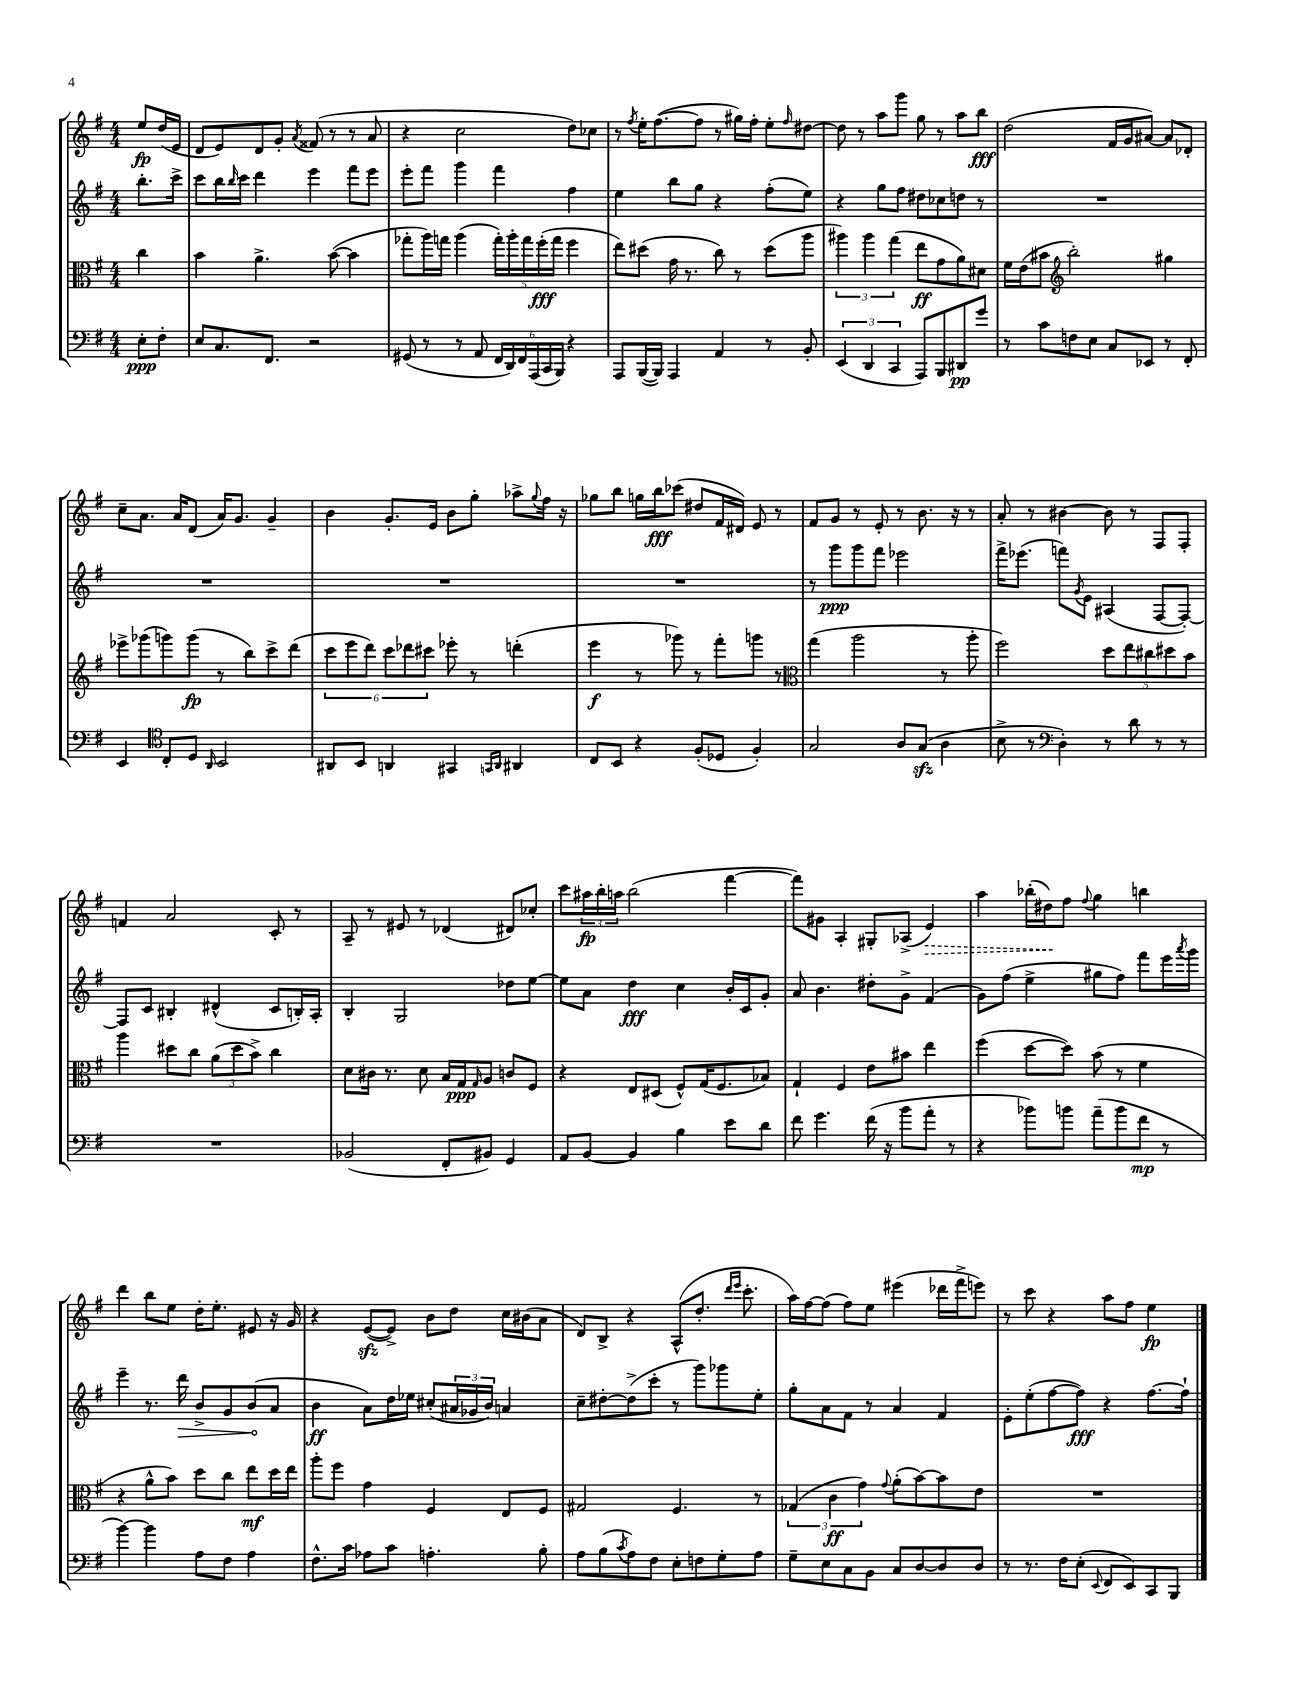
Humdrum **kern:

**kern	**dynam	**kern	**dynam	**kern	**dynam	**kern	**dynam
*part4	*part4	*part3	*part3	*part2	*part2	*part1	*part1
*staff4	*staff4	*staff3	*staff3	*staff2	*staff2	*staff1	*staff1
*clefF4	*	*clefC3	*	*clefG2	*	*clefG2	*
*k[f#]	*	*k[f#]	*	*k[f#]	*	*k[f#]	*
*M4/4	*	*M4/4	*	*M4/4	*	*M4/4	*
=	=	=	=	=	=	=	=
8E'\L	ppp	4cc\	.	8.bb'\L	.	8ee/L	fp
8F#'\J	.	.	.	.	.	(16dd/L	.
.	.	.	.	16ccc^\Jk	.	16e/JJ	.
=1	=1	=1	=1	=1	=1	=1	=1
8E/L	.	4b\	.	8ccc\L	.	8d/L	.
8.C/	.	.	.	16bb\L	.	8e/)	.
.	.	.	.	16qqbb/	.	.	.
.	.	.	.	16ccc\JJ	.	.	.
.	.	4.a^\	.	4ddd\	.	8d/	.
8.FF#/J	.	.	.	.	.	.	.
.	.	.	.	.	.	8g'/J	.
.	.	.	.	.	.	8qa/	.
2r	.	.	.	4eee\	.	(8f##X/	.
.	.	([8b\	.	.	.	8r	.
.	.	4b\]	.	8fff#\L	.	8r	.
.	.	.	.	8eee\J	.	8a/	.
=2	=2	=2	=2	=2	=2	=2	=2
(8GG#X/	.	8gg-X'\L	.	8eee'\L	.	4r	.
8r	.	16aa\L)	.	8fff#\J	.	.	.
.	.	16ggn\JJ	.	.	.	.	.
8r	.	(4aa\	.	4ggg\	.	2cc\	.
8AA/	.	.	.	.	.	.	.
24FF#/LL	.	20gg'\LL)	.	4fff#\	.	.	.
24DD/)	.	.	.	.	.	.	.
.	.	20aa'\	.	.	.	.	.
24FF#/	.	.	.	.	.	.	.
.	.	20gg\	.	.	.	.	.
(24AAA/	.	.	.	.	.	.	.
.	.	(20ff#'\	fff	.	.	.	.
24CC/	.	.	.	.	.	.	.
.	.	20gg\JJ	.	.	.	.	.
24BBB/JJ)	.	.	.	.	.	.	.
4r	.	4ff#\	.	4ff#\	.	8dd\L)	.
.	.	.	.	.	.	8cc-X\J	.
=3	=3	=3	=3	=3	=3	=3	=3
8AAA/L	.	8ee\L)	.	4ee\	.	8r	.
.	.	.	.	.	.	8qff#/	.
([16BBB/L	.	(8dd#X\J	.	.	.	16ee'\KL	.
16BBB/JJ])	.	.	.	.	.	([8.ff#\	.
4AAA/	.	16g\	.	8bb\L	.	.	.
.	.	8.r	.	.	.	.	.
.	.	.	.	8gg\J	.	8ff#\J]	.
4AA/	.	8cc\)	.	4r	.	8r	.
.	.	8r	.	.	.	16gg#X\LL)	.
.	.	.	.	.	.	16ff#'\JJ	.
8r	.	(8dd#\L	.	(8ff#'\L	.	8ee'\L	.
.	.	.	.	.	.	16qqff#/	.
8BB'/	.	8aa\J	.	8ee\J)	.	[8dd#X\J	.
=4	=4	=4	=4	=4	=4	=4	=4
(6EE/	.	6aa#X\)	.	4r	.	8dd#\]	.
.	.	.	.	.	.	8r	.
6DD/	.	6aa#\	.	.	.	.	.
.	.	.	.	8gg\L	.	8aa\L	.
6CC/	.	(6gg\	.	.	.	.	.
.	.	.	.	8ff#\J	.	8ggg\J	.
8AAA/L)	.	8ee\L	ff	8dd#X\L	.	8gg\	.
8BBB/	.	8g\	.	8cc-X\	.	8r	.
8DD#X/	pp	8a\)	.	8ddn\J	.	8aa\L	.
8g/J	.	8d#X\J	.	8r	.	8bb\J	fff
=5	=5	=5	=5	=5	=5	=5	=5
8r	.	16f#\LL	.	1r	.	(2dd\	.
.	.	(16e\J	.	.	.	.	.
8c\L	.	8b#X\J	.	.	.	.	.
*	*	*clefG2	*	*	*	*	*
8Fn\	.	2bb'\)	.	.	.	.	.
8E\J	.	.	.	.	.	.	.
8C/L	.	.	.	.	.	16f#/LL	.
.	.	.	.	.	.	16g/J	.
8EE-X/J	.	.	.	.	.	[8a#X/J)	.
8r	.	4gg#X\	.	.	.	8a#/L]	.
8FF#'/	.	.	.	.	.	8d-X'/J	.
!!LO:LB:g=z
=6	=6	=6	=6	=6	=6	=6	=6
4EE/	.	8eee-X^\L	.	1r	.	8cc~\L	.
.	.	(8ggg-X\	.	.	.	8.a\J	.
*clefC4	*	*	*	*	*	*	*
8C'/L	.	8gggn\)	.	.	.	.	.
.	.	.	.	.	.	16a/KL	.
8D/J	.	(8ggg\J	fp	.	.	(8d/J	.
16qqAA/	.	.	.	.	.	.	.
2BB/	.	8r	.	.	.	16a/KL)	.
.	.	.	.	.	.	8.g/J	.
.	.	8bb\L)	.	.	.	.	.
.	.	8ccc^\	.	.	.	4g~/	.
.	.	(8ddd\J	.	.	.	.	.
=7	=7	=7	=7	=7	=7	=7	=7
8AA#X/L	.	12ccc\L	.	1r	.	4b\	.
.	.	12eee\	.	.	.	.	.
8BB/J	.	.	.	.	.	.	.
.	.	12ddd\J)	.	.	.	.	.
4AAn/	.	12ccc\L	.	.	.	8.g'/L	.
.	.	12ddd-X\	.	.	.	.	.
.	.	12ccc#X\J	.	.	.	.	.
.	.	.	.	.	.	16e/Jk	.
4GG#X/	.	8eee-X'\	.	.	.	8b\L	.
.	.	8r	.	.	.	8gg'\J	.
16qqGGn/LL	.	.	.	.	.	.	.
16qqAA/JJ	.	.	.	.	.	.	.
4AA#X/	.	(4dddn'\	.	.	.	8aa-X^\L	.
.	.	.	.	.	.	8qqgg/	.
.	.	.	.	.	.	16ff#\Jk	.
.	.	.	.	.	.	16r	.
=8	=8	=8	=8	=8	=8	=8	=8
8C/L	.	4eee\	f	1r	.	8gg-X\L	.
8BB/J	.	.	.	.	.	8bb\J	.
4r	.	8r	.	.	.	16ggn\LL	.
.	.	.	.	.	.	16bb\J	fff
.	.	8ggg-X\)	.	.	.	(8ccc-X\J	.
(8F#'/L	.	8r	.	.	.	8dd#X/L	.
8D-X/J	.	8fff#'\L	.	.	.	16f#/L	.
.	.	.	.	.	.	16d#X/JJ)	.
4F#'/)	.	8gggn\J	.	.	.	8e/	.
.	.	8r	.	.	.	8r	.
=9	=9	=9	=9	=9	=9	=9	=9
*	*	*clefC3	*	*	*	*	*
2G/	.	(4gg\	.	8r	.	8f#/L	.
.	.	.	.	8ggg\L	ppp	8g/J	.
.	.	2aa\	.	8ggg\	.	8r	.
.	.	.	.	8fff#\J	.	8e'/	.
8A/L	.	.	.	2eee-X\	.	8r	.
(8Gzz/J	.	.	.	.	.	8.b\	.
4A\	.	8r	.	.	.	.	.
.	.	.	.	.	.	16r	.
.	.	8aa'\	.	.	.	8r	.
=10	=10	=10	=10	=10	=10	=10	=10
8B^\	.	2ff#\)	.	16fff#^\KL	.	8a'/	.
.	.	.	.	(8.eee-X\J	.	.	.
8r	.	.	.	.	.	8r	.
*clefF4	*	*	*	*	*	*	*
4D'\)	.	.	.	8fffn\L)	.	[4b#X\	.
.	.	.	.	8qg/	.	.	.
.	.	.	.	8e\J	.	.	.
8r	.	10dd\L	.	(4A#X/	.	8b#\]	.
.	.	10ee\	.	.	.	.	.
8d\	.	.	.	.	.	8r	.
.	.	10cc#X\	.	.	.	.	.
8r	.	.	.	[8F#/L	.	8F#/L	.
.	.	10dd#X\	.	.	.	.	.
8r	.	.	.	8F#'/J_)	.	8F#'/J	.
.	.	10b\J	.	.	.	.	.
!!LO:LB:g=z
=11	=11	=11	=11	=11	=11	=11	=11
1r	.	4aa\	.	8F#/L]	.	4fn/	.
.	.	.	.	8c/J	.	.	.
.	.	8dd#X\L	.	4B#X'/	.	2a/	.
.	.	8cc\J	.	.	.	.	.
.	.	(12a\L	.	(4d#X^^/	.	.	.
.	.	12dd#\	.	.	.	.	.
.	.	12b^\J)	.	.	.	.	.
.	.	4cc\	.	8c/L	.	8c'/	.
.	.	.	.	16Bn'/L)	.	8r	.
.	.	.	.	16A'/JJ	.	.	.
=12	=12	=12	=12	=12	=12	=12	=12
(2BB-X/	.	8d\L	.	4B'/	.	8A~/	.
.	.	16c#X\Jk	.	.	.	8r	.
.	.	8.r	.	.	.	.	.
.	.	.	.	2G/	.	8e#X/	.
.	.	8d\	.	.	.	8r	.
8FF#'/L	.	16B/LL	.	.	.	(4d-X/	.
.	.	16G/J	ppp	.	.	.	.
.	.	16qqG/	.	.	.	.	.
8BB#X/J)	.	8A/J	.	.	.	.	.
4GG/	.	8cn/L	.	8dd-X\L	.	8d#X/L)	.
.	.	8F#/J	.	[8ee\J	.	8cc-X'/J	.
=13	=13	=13	=13	=13	=13	=13	=13
8AA/L	.	4r	.	8ee\L]	.	8ccc\L	.
[8BB/J	.	.	.	8a\J	.	24aa#X\L	fp
.	.	.	.	.	.	24bb'\	.
.	.	.	.	.	.	24aan\JJ	.
4BB/]	.	8E/L	.	4dd\	fff	(2bb\	.
.	.	(8D#X/J	.	.	.	.	.
4B\	.	8F#^^/L)	.	4cc\	.	.	.
.	.	(16G/K	.	.	.	.	.
.	.	8.F#/	.	.	.	.	.
8e\L	.	.	.	16b'/LL	.	[4fff#\	.
.	.	.	.	16c/J	.	.	.
8d\J	.	8B-X/J)	.	8g'/J	.	.	.
=14	=14	=14	=14	=14	=14	=14	=14
8f#\	.	4G`/	.	8a/	.	8fff#\L])	.
4.g\	.	.	.	4.b\	.	8g#X\J	.
.	.	4F#/	.	.	.	4A'/	.
(16f#\	.	8e\L	.	8dd#X'\L	.	8G#X'/L	.
16r	.	.	.	.	.	.	.
8b\L	.	8b#X\J	.	8g^\J	.	(8A-X^/J	.
!	!	!	!	!	!	!	!LO:HP:b
8a'\J	.	4ee\	.	(4f#/	.	4e/)	>
8r	.	.	.	.	.	.	.
=15	=15	=15	=15	=15	=15	=15	=15
4r	.	(4ff#\	.	8g\L)	.	4aa\	.
.	.	.	.	(8ff#\J	.	.	.
8b-X\L)	.	[8dd\L	.	4ee^\	.	(16bb-X'\LL	.
.	.	.	.	.	.	16dd#X\J)	.
8bn\J	.	8dd\J])	.	.	.	8ff#\J	]
.	.	.	.	.	.	8qqff#/	.
(8a~\L	.	(8b\	.	8gg#X\L	.	4gg\	.
8b\	.	8r	.	8ff#\J)	.	.	.
8f#\J	mp	4f#\	.	8fff#\L	.	4bbn\	.
8r	.	.	.	16eee\L	.	.	.
.	.	.	.	8qaaa/	.	.	.
.	.	.	.	16ggg\JJ	.	.	.
!!LO:LB:g=z
=16	=16	=16	=16	=16	=16	=16	=16
[4b\)	.	4r	.	4eee~\	.	4ddd\	.
4b\]	.	8a^^\L	.	8.r	.	8bb\L	.
.	.	8b\J)	.	.	.	8ee\J	.
!	!	!	!	!	!LO:HP:b	!	!
.	.	.	.	16ddd\	>	.	.
8A\L	.	8dd\L	.	8b^/L	.	16dd'\KL	.
.	.	.	.	.	.	8.ee'\J	.
8F#\J	.	8cc\J	.	8g/	.	.	.
4A\	.	8ee\L	mf	(8b/	.	8e#X/	.
.	.	16dd\L	.	8a/J	]	16r	.
.	.	16ee\JJ	.	.	.	16g/	.
=17	=17	=17	=17	=17	=17	=17	=17
8.F#^^\L	.	8aa'\L	.	4b\	ff	4r	.
.	.	8ff#\J	.	.	.	.	.
16c\Jk	.	.	.	.	.	.	.
8A-X\L	.	4g\	.	8a\L)	.	([8ezz/L	.
8c\J	.	.	.	16dd\L	.	8e^/J])	.
.	.	.	.	16ee-X\JJ	.	.	.
4.An'\	.	4F#/	.	(8cc#X'/L	.	8b\L	.
.	.	.	.	24a#X/L	.	8dd\J	.
.	.	.	.	24g-X/	.	.	.
.	.	.	.	24b/JJ)	.	.	.
.	.	8E/L	.	4an/	.	16cc\LL	.
.	.	.	.	.	.	(16b#X\J	.
8B'\	.	8F#/J	.	.	.	8a\J	.
=18	=18	=18	=18	=18	=18	=18	=18
8A\L	.	2G#X/	.	8cc~\L	.	8d/L)	.
(8B\	.	.	.	[8dd#X'\	.	8B^/J	.
8qc/	.	.	.	.	.	.	.
8A\)	.	.	.	(8dd#^\]	.	4r	.
8F#\J	.	.	.	8ccc'\J	.	.	.
8E'\L	.	4.F#/	.	8r	.	(8A^^/L	.
8Fn\	.	.	.	8ggg\L)	.	8.dd'/J	.
8G'\	.	.	.	8ggg-X\	.	.	.
.	.	.	.	.	.	16qqddd/LL	.
.	.	.	.	.	.	16qqeee/JJ	.
.	.	.	.	.	.	8.ccc'\	.
8A\J	.	8r	.	8ee'\J	.	.	.
=19	=19	=19	=19	=19	=19	=19	=19
8G~\L	.	(6G-X/	.	8gg'\L	.	16aa\LL)	.
.	.	.	.	.	.	[16ff#\J	.
8E\	.	.	.	8a\	.	(8ff#\J]	.
.	.	6c\	ff	.	.	.	.
8C\	.	.	.	8f#\J	.	8ff#\L)	.
.	.	6g\)	.	.	.	.	.
8BB\J	.	.	.	8r	.	8ee\J	.
.	.	8qqg/	.	.	.	.	.
8C/L	.	(8a'\L	.	4a/	.	(4eee#X\	.
[8D/	.	[8b\)	.	.	.	.	.
8D/]	.	8b\]	.	4f#/	.	16ddd-X\LL	.
.	.	.	.	.	.	16fff#^\J	.
8D/J	.	8e\J	.	.	.	8eeen\J)	.
=20	=20	=20	=20	=20	=20	=20	=20
8r	.	1r	.	8e'\L	.	8r	.
8.r	.	.	.	(8ee'\	.	8ccc\	.
.	.	.	.	[8ff#\	.	4r	.
16F#\KL	.	.	.	.	.	.	.
(8E'\J	.	.	.	8ff#\J])	fff	.	.
8qqEE/	.	.	.	.	.	.	.
8FF#/L	.	.	.	4r	.	8aa\L	.
8EE/)	.	.	.	.	.	8ff#\J	.
8CC/	.	.	.	[8.ff#\L	.	4ee\	fp
8BBB/J	.	.	.	.	.	.	.
.	.	.	.	16ff#`\Jk]	.	.	.
==	==	==	==	==	==	==	==
*-	*-	*-	*-	*-	*-	*-	*-
